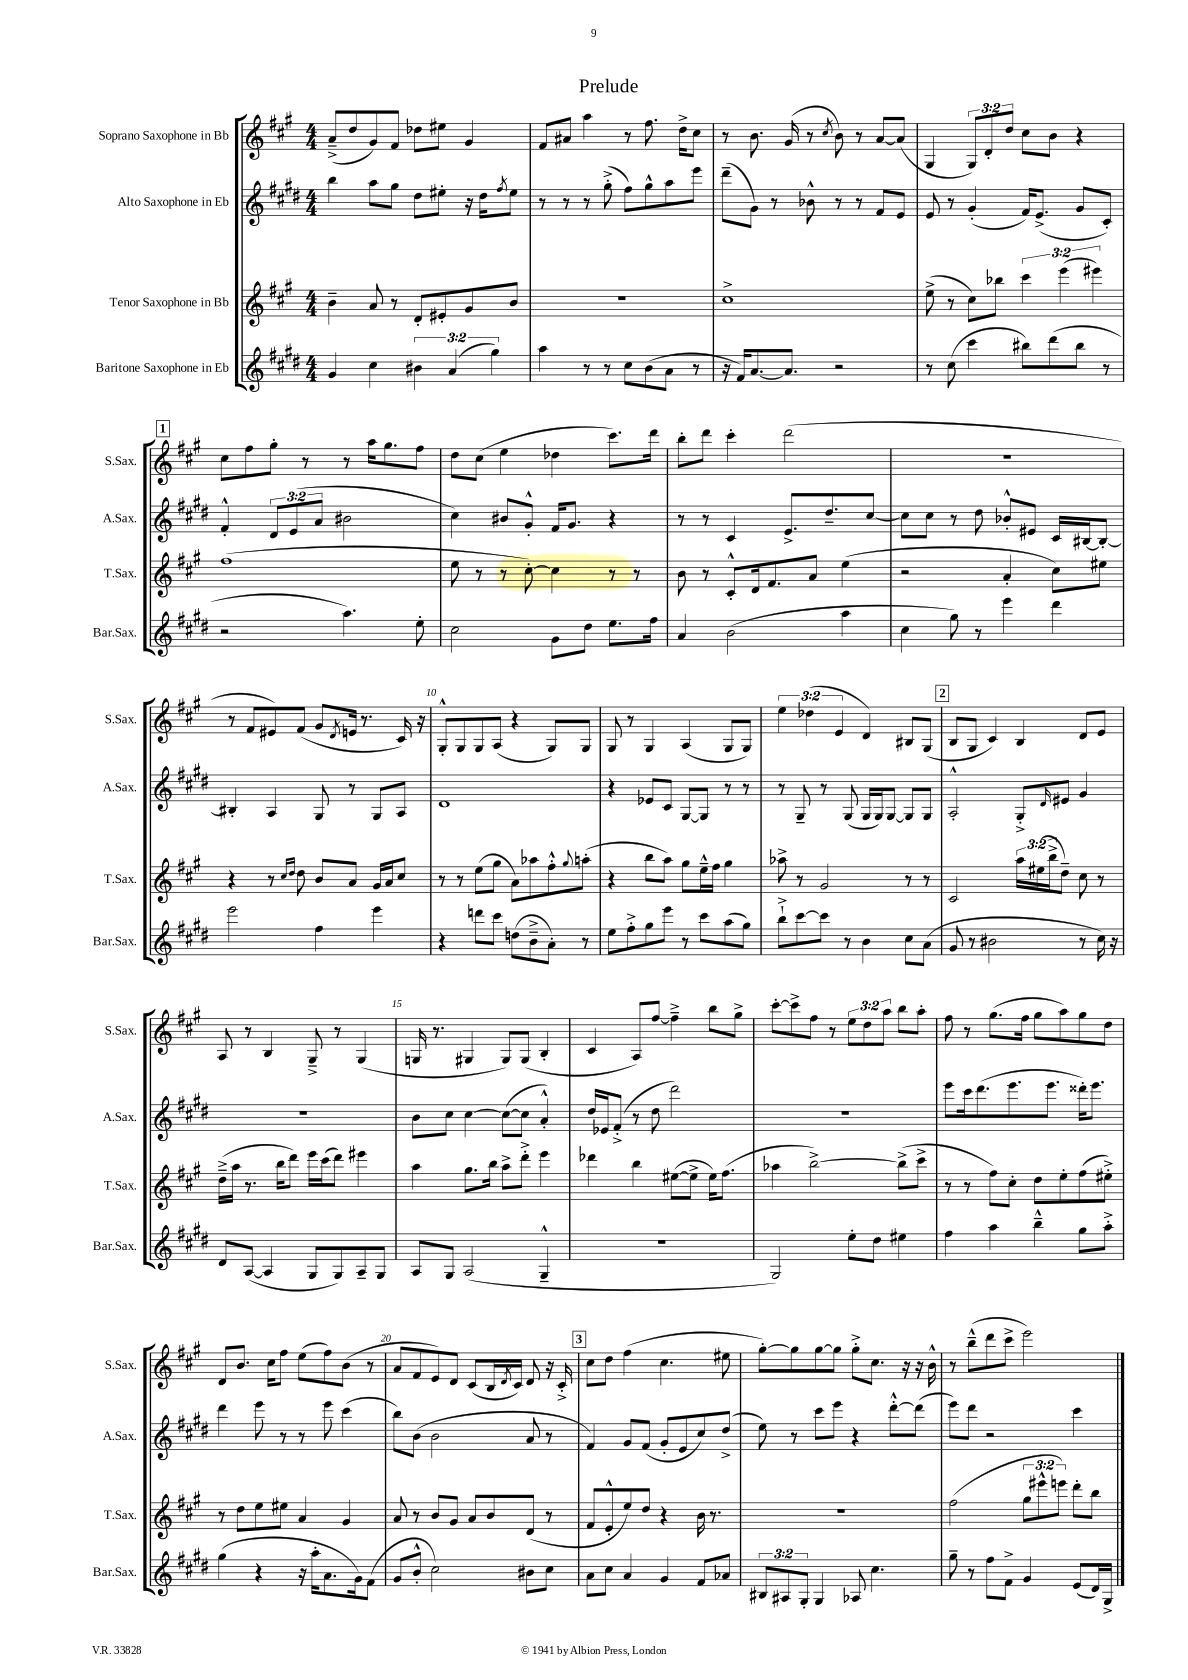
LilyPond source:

\header { title = "Prelude" }
<<
\new StaffGroup <<
\new Staff = "s0" \with { instrumentName = "Soprano Saxophone in Bb" shortInstrumentName = "S.Sax." } {
    \clef treble \key a \major \numericTimeSignature \time 4/4 \override Staff.TupletNumber.text = #tuplet-number::calc-fraction-text
    a'8--->( d''8 gis'8) fis'8 des''8 eis''8 gis'4 |
    fis'8 ais'8 a''4 r8 fis''8. d''16-> cis''8 |
    r8 b'8. gis'16( r8 \acciaccatura { cis''8 } b'8) r8 a'8~ a'8( |
    gis4 \tuplet 3/2 { gis8) d'8-. d''8 } cis''8 b'8 r4 |
    \mark \markup { \box "1" } cis''8 fis''8 gis''8-. r8 r8 a''16 gis''8. fis''8 |
    d''8 cis''8( e''4 des''4 cis'''8.) d'''16 |
    b''8-. d'''8 cis'''4-. d'''2( |
    r1 |
    r8 fis'8 eis'8) fis'8( gis'8 \acciaccatura { d'8 } e'16 r8. cis'16) r16 |
    gis8-.-^ gis8 gis8 a8( r4 gis8) gis8 |
    gis8 r8 gis4 a4( gis8 gis8) |
    \tuplet 3/2 { e''4 des''4( e'4 } d'4) bis8 gis8( |
    \mark \markup { \box "2" } b8 gis8 cis'4) b4 d'8 e'8 |
    a8 r8 b4 gis8---> r8 gis4( |
    g16 r8. gis4 gis8) gis8( b4-. |
    cis'4 a8) fis''8~ fis''4---> b''8 gis''8-> |
    cis'''8~-. cis'''8-> fis''8 r8 \tuplet 3/2 { e''8 d''8 a''8 } b''8 a''8-. |
    fis''8 r8 gis''8.( fis''16 gis''8 a''8) gis''8 d''8 |
    d'8 b'8. cis''16 fis''8 e''8( fis''8) b'8( r8 |
    a'8 fis'8 e'8) d'8 cis'8( b16 \acciaccatura { d'8 } cis'16) d'8 r16 cis'16-.-> |
    \mark \markup { \box "3" } cis''8 d''8 fis''4( cis''4. eis''8 |
    gis''8~-.) gis''8 gis''8~ gis''8 gis''8-.-> cis''8. r16 r16 b'16-^ |
    r8 b''8---^( d'''8 cis'''8-> e'''2) \bar "|." |
}
\new Staff = "s1" \with { instrumentName = "Alto Saxophone in Eb" shortInstrumentName = "A.Sax." } {
    \clef treble \key e \major \numericTimeSignature \time 4/4 \override Staff.TupletNumber.text = #tuplet-number::calc-fraction-text
    b''4 a''8 gis''8 dis''8 eis''8-. r16 dis''16 \acciaccatura { fis''8 } eis''8 |
    r8 r8 r8 gis''8-.->( fis''8) gis''8-^ a''8 e'''8 |
    dis'''8--( gis'8) r8 bes'8-^ r8 r8 fis'8 e'8 |
    e'8 r8 gis'4-.( fis'16) e'8.->( gis'8 cis'8-.) |
    \mark \markup { \box "1" } fis'4-.-^ \tuplet 3/2 { dis'8 e'8( a'8 } bis'2 |
    cis''4) bis'8 gis'8-.-^ fis'16 gis'8. r4 |
    r8 r8 cis'4 e'8.-> dis''8.-- cis''8~ |
    cis''8 cis''8 r8 dis''8 bes'8-.-^ eis'8 cis'16 bis16~ bis8~-. |
    bis4-. a4 gis8 r8 gis8 a8 |
    dis'1 |
    r4 ees'8 cis'8 gis8~ gis8 r8 r8 |
    r8 gis8-- r8 gis8( gis16 gis16) gis8~ gis8 gis8 |
    \mark \markup { \box "2" } a2-.-^ gis8-.-> \grace { dis'16 } eis'8 gis'4 |
    R1 |
    b'8 cis''8 cis''4~ cis''8~( cis''8 a'4-.-^) |
    dis''16 ees'16 fis'8-.->( r8 dis''8 dis'''2) |
    R1 |
    e'''8 cis'''16 dis'''8.( e'''8. e'''8. disis'''16-.) e'''8. |
    dis'''4 e'''8 r8 r8 e'''8 cis'''4( |
    b''8) b'8( b'2 a'8 r8 |
    \mark \markup { \box "3" } fis'4) gis'8 fis'8( gis'8-. e'8 cis''8) dis''8->( |
    e''8) r8 cis'''8 e'''8 r4 dis'''8~-.-^ dis'''8( |
    e'''8) dis'''8 r2 cis'''4 \bar "|." |
}
\new Staff = "s2" \with { instrumentName = "Tenor Saxophone in Bb" shortInstrumentName = "T.Sax." } {
    \clef treble \key a \major \numericTimeSignature \time 4/4 \override Staff.TupletNumber.text = #tuplet-number::calc-fraction-text
    b'4-- a'8 r8 d'8-. eis'8-. gis'8 b'8 |
    r1 |
    cis''1-> |
    e''8->( r8 cis''8) bes''8 \tuplet 3/2 { cis'''4 e'''4( eis'''4) } |
    \mark \markup { \box "1" } fis''1( |
    e''8 r8 r8 cis''8~-.) cis''4 r8 r8 |
    b'8 r8 cis'8-.-^ d'16 fis'8. a'8 e''4( |
    r2 a'4-. cis''8) eis''8 |
    r4 r8 \grace { cis''16 d''16 } d''8 b'8 a'8 gis'16 a'16 cis''8 |
    r8 r8 e''8( gis''8 a'8) aes''8 fis''8-.-^ \appoggiatura { gis''8 } a''8-.( |
    r4 b''8 a''8) gis''8 e''16---^ fis''16 gis''4 |
    aes''8-> r8 gis'2 r8 r8 |
    \mark \markup { \box "2" } cis'2 \tuplet 3/2 { a''16 eis''16( b''16-> } d''8--) cis''8 r8 |
    d''16--->( a''16 r8. b''16 d'''8) e'''16 cis'''16( d'''8) eis'''4 |
    a''4 gis''8. b''16 a''8-> d'''8-.-> e'''4 |
    des'''4 b''4 eis''8~( eis''8-> eis''16) fis''8.( |
    aes''4 b''2~->) b''8->( cis'''8-> |
    r8 r8 fis''8) cis''8-. d''8 e''8-. fis''8( eis''8-.->) |
    r8 d''8 e''8 eis''8 a'4 gis'4 |
    a'8 r8 b'8 gis'8 a'8 b'8 d'8( r8 |
    \mark \markup { \box "3" } fis'8 e'8-.-^ e''8) d''8 r4 b'16 r8. |
    r1 |
    fis''2( \tuplet 3/2 { gis''8 eis'''8-^ e'''8) } d'''8-. b''8 \bar "|." |
}
\new Staff = "s3" \with { instrumentName = "Baritone Saxophone in Eb" shortInstrumentName = "Bar.Sax." } {
    \clef treble \key e \major \numericTimeSignature \time 4/4 \override Staff.TupletNumber.text = #tuplet-number::calc-fraction-text
    gis'4 cis''4 \tuplet 3/2 { bis'4 a'4( gis''4) } |
    a''4 r8 r8 cis''8 b'8( a'8 r8 |
    r16 fis'16) a'8.~ a'8. r2 |
    r8 cis''8( cis'''4 bis''8) dis'''8( bis''8 r8 |
    \mark \markup { \box "1" } r2 a''4.) e''8-. |
    cis''2 gis'8 dis''8 e''8. fis''16 |
    a'4 b'2( a''4 |
    cis''4 gis''8) r8 e'''4 dis'''4 |
    e'''2 fis''4 e'''4 |
    r4 d'''8 cis'''8 d''8( b'8---> a'8-.) r8 |
    e''8 fis''8-.-> gis''8 e'''8 r8 cis'''8 a''8( gis''8) |
    b''8-!-> cis'''8~ cis'''8 r8 b'4 cis''8 a'8( |
    \mark \markup { \box "2" } gis'8 r8 bis'2 r8 cis''16) r16 |
    dis'8 a8~( a4 gis8 gis8) a8-- gis8 |
    a8 gis8 a2( gis4---^ |
    R1 |
    gis2) e''8-. dis''8 eis''4 |
    fis''4 a''4 b''4---^ gis''8 a''8-.-> |
    gis''4( r4 r16 a''16-. a'8. gis'16) fis'8( |
    gis'8 b'8-.-^ cis''2) bis'8 cis''8 |
    \mark \markup { \box "3" } a'8 cis''8 a'4 gis'4 fis'8 aes'8 |
    \tuplet 3/2 { bis8 ais8 gis8-. } gis4 aes8 cis''4. |
    gis''8-- r8 fis''8 fis'8-> gis'4 e'8( dis'16) gis16-> \bar "|." |
}
>>
>>
\layout { \context { \Score \override BarNumber.break-visibility = ##(#f #t #t) barNumberVisibility = #(every-nth-bar-number-visible 5) } }
